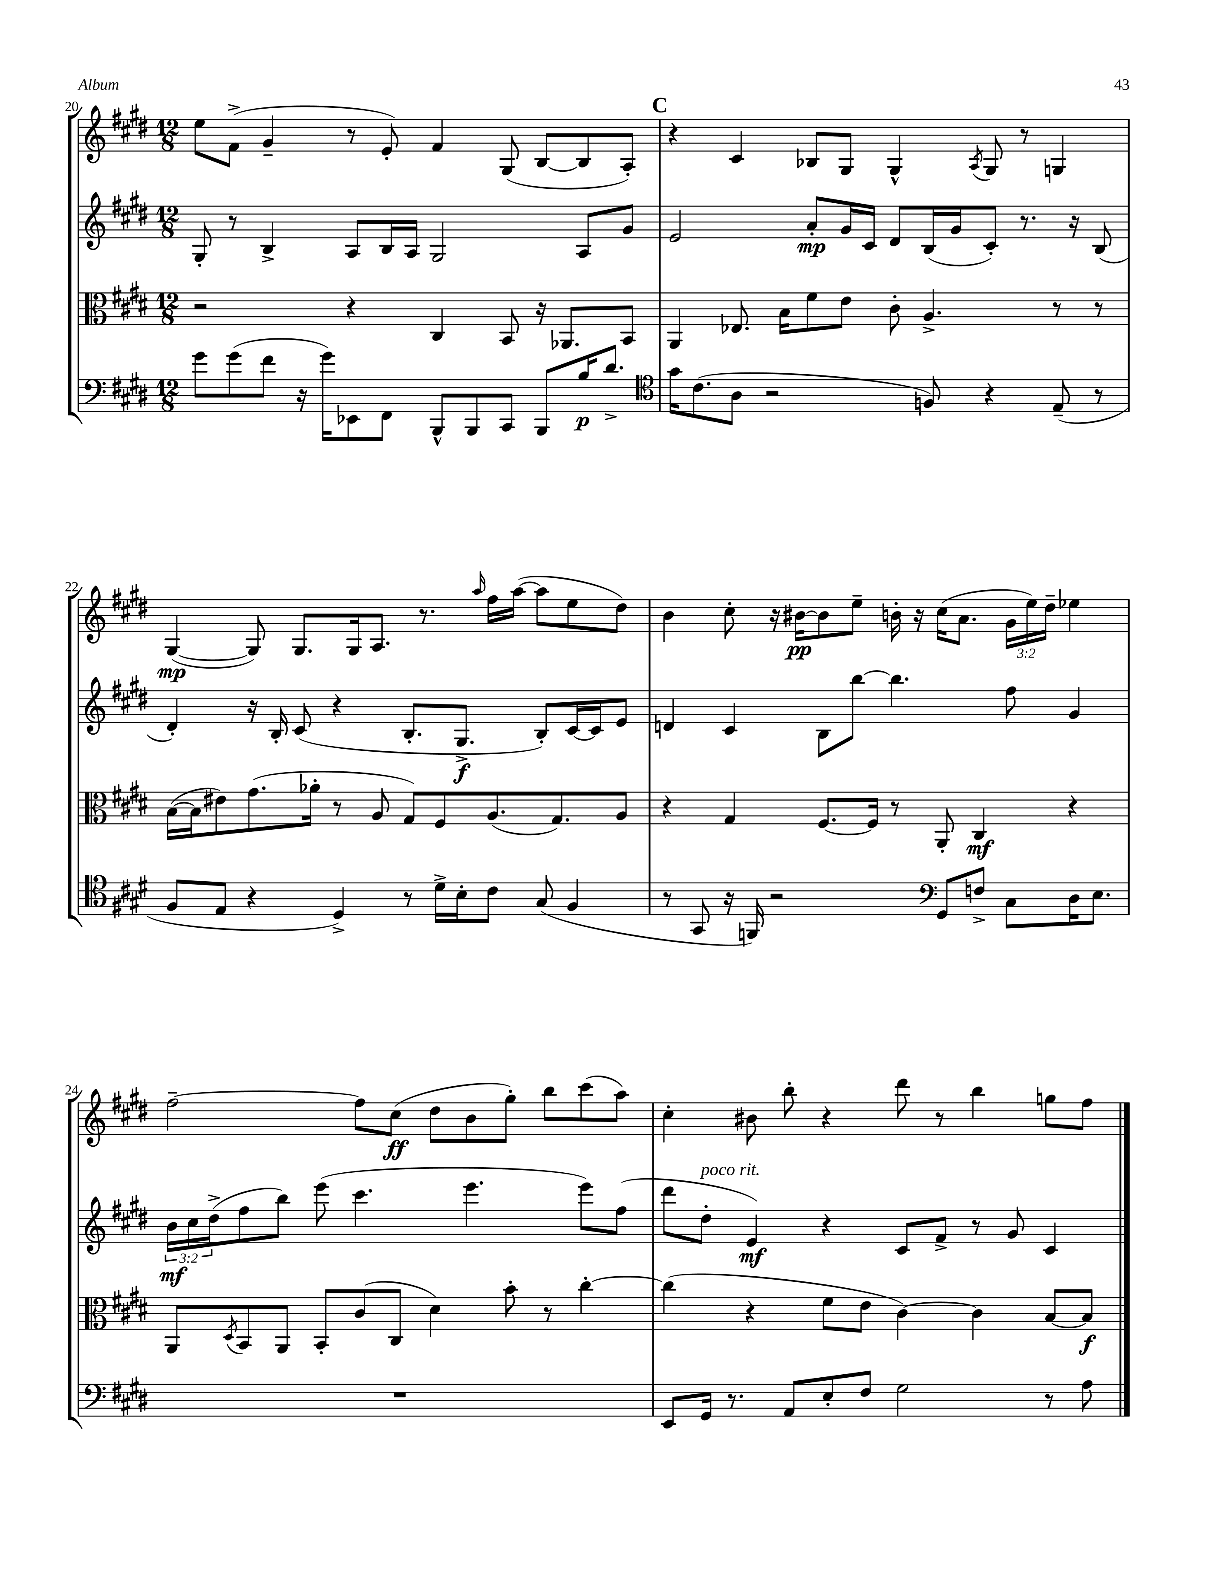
<<
\new StaffGroup <<
\new Staff = "s0" {
    \clef treble \key e \major \numericTimeSignature \time 12/8 \override Staff.TupletNumber.text = #tuplet-number::calc-fraction-text
    e''8 fis'8->( gis'4-- r8 e'8-.) fis'4 gis8( b8~ b8 a8-.) |
    \mark \markup { \bold "C" } r4 cis'4 bes8 gis8 gis4-^ \acciaccatura { a8 } gis8 r8 g4 |
    gis4~\mp( gis8) gis8. gis16 a8. r8. \grace { a''16 } fis''16 a''16~( a''8 e''8 dis''8) |
    b'4 cis''8-. r16 bis'16~\pp bis'8 e''8-- b'16-. r16 cis''16( a'8. \tuplet 3/2 { gis'16 e''16) dis''16-- } ees''4 |
    fis''2~-- fis''8 cis''8\ff( dis''8 b'8 gis''8-.) b''8 cis'''8( a''8) |
    cis''4-. bis'8 b''8-. r4 dis'''8 r8 b''4 g''8 fis''8 \bar "|." |
}
\new Staff = "s1" {
    \clef treble \key e \major \numericTimeSignature \time 12/8 \override Staff.TupletNumber.text = #tuplet-number::calc-fraction-text
    gis8-. r8 b4-> a8 b16 a16 gis2 a8 gis'8 |
    \mark \markup { \bold "C" } e'2 a'8-.\mp gis'16 cis'16 dis'8 b16( gis'16 cis'8-.) r8. r16 b8( |
    dis'4-.) r16 b16-. cis'8( r4 b8.-. gis8.->\f b8-.) cis'16~ cis'16 e'8 |
    d'4 cis'4 b8 b''8~ b''4. fis''8 gis'4 |
    \tuplet 3/2 { b'16\mf cis''16 dis''16->( } fis''8 b''8) e'''8( cis'''4. e'''4. e'''8) fis''8( |
    dis'''8 dis''8-.^\markup { \italic "poco rit." } e'4\mf) r4 cis'8 fis'8-> r8 gis'8 cis'4 \bar "|." |
}
\new Staff = "s2" {
    \clef alto \key e \major \numericTimeSignature \time 12/8
    r2 r4 cis4 b,8 r16 aes,8. b,8 |
    \mark \markup { \bold "C" } a,4 ees8. b16 fis'8 e'8 cis'8-. a4.-> r8 r8 |
    b16~( b16 eis'8) gis'8.( aes'16-. r8 a8 gis8) fis8 a8.( gis8.) a8 |
    r4 gis4 fis8.~ fis16 r8 a,8-. cis4\mf r4 |
    a,8 \acciaccatura { dis8 } b,8 a,8 b,8-. cis'8( cis8 dis'4) b'8-. r8 cis''4~-. |
    cis''4( r4 fis'8 e'8 cis'4~) cis'4 b8~ b8\f \bar "|." |
}
\new Staff = "s3" {
    \clef bass \key e \major \numericTimeSignature \time 12/8
    gis'8 gis'8( fis'8 r16 gis'16) ees,8 fis,8 b,,8-^ b,,8 cis,8 b,,8 b16\p dis'8.-> |
    \mark \markup { \bold "C" } \clef tenor gis'16 cis'8.( a8 r2 f8) r4 e8--( r8 |
    fis8 e8 r4 dis4->) r8 dis'16-> b16-. cis'8 gis8( fis4 |
    r8 gis,8 r16 f,16) r2 \clef bass gis,8 f8-> cis8 dis16 e8. |
    R1. |
    e,8 gis,16 r8. a,8 e8-. fis8 gis2 r8 a8 \bar "|." |
}
>>
>>
\layout { \context { \Score currentBarNumber = #20 } }
